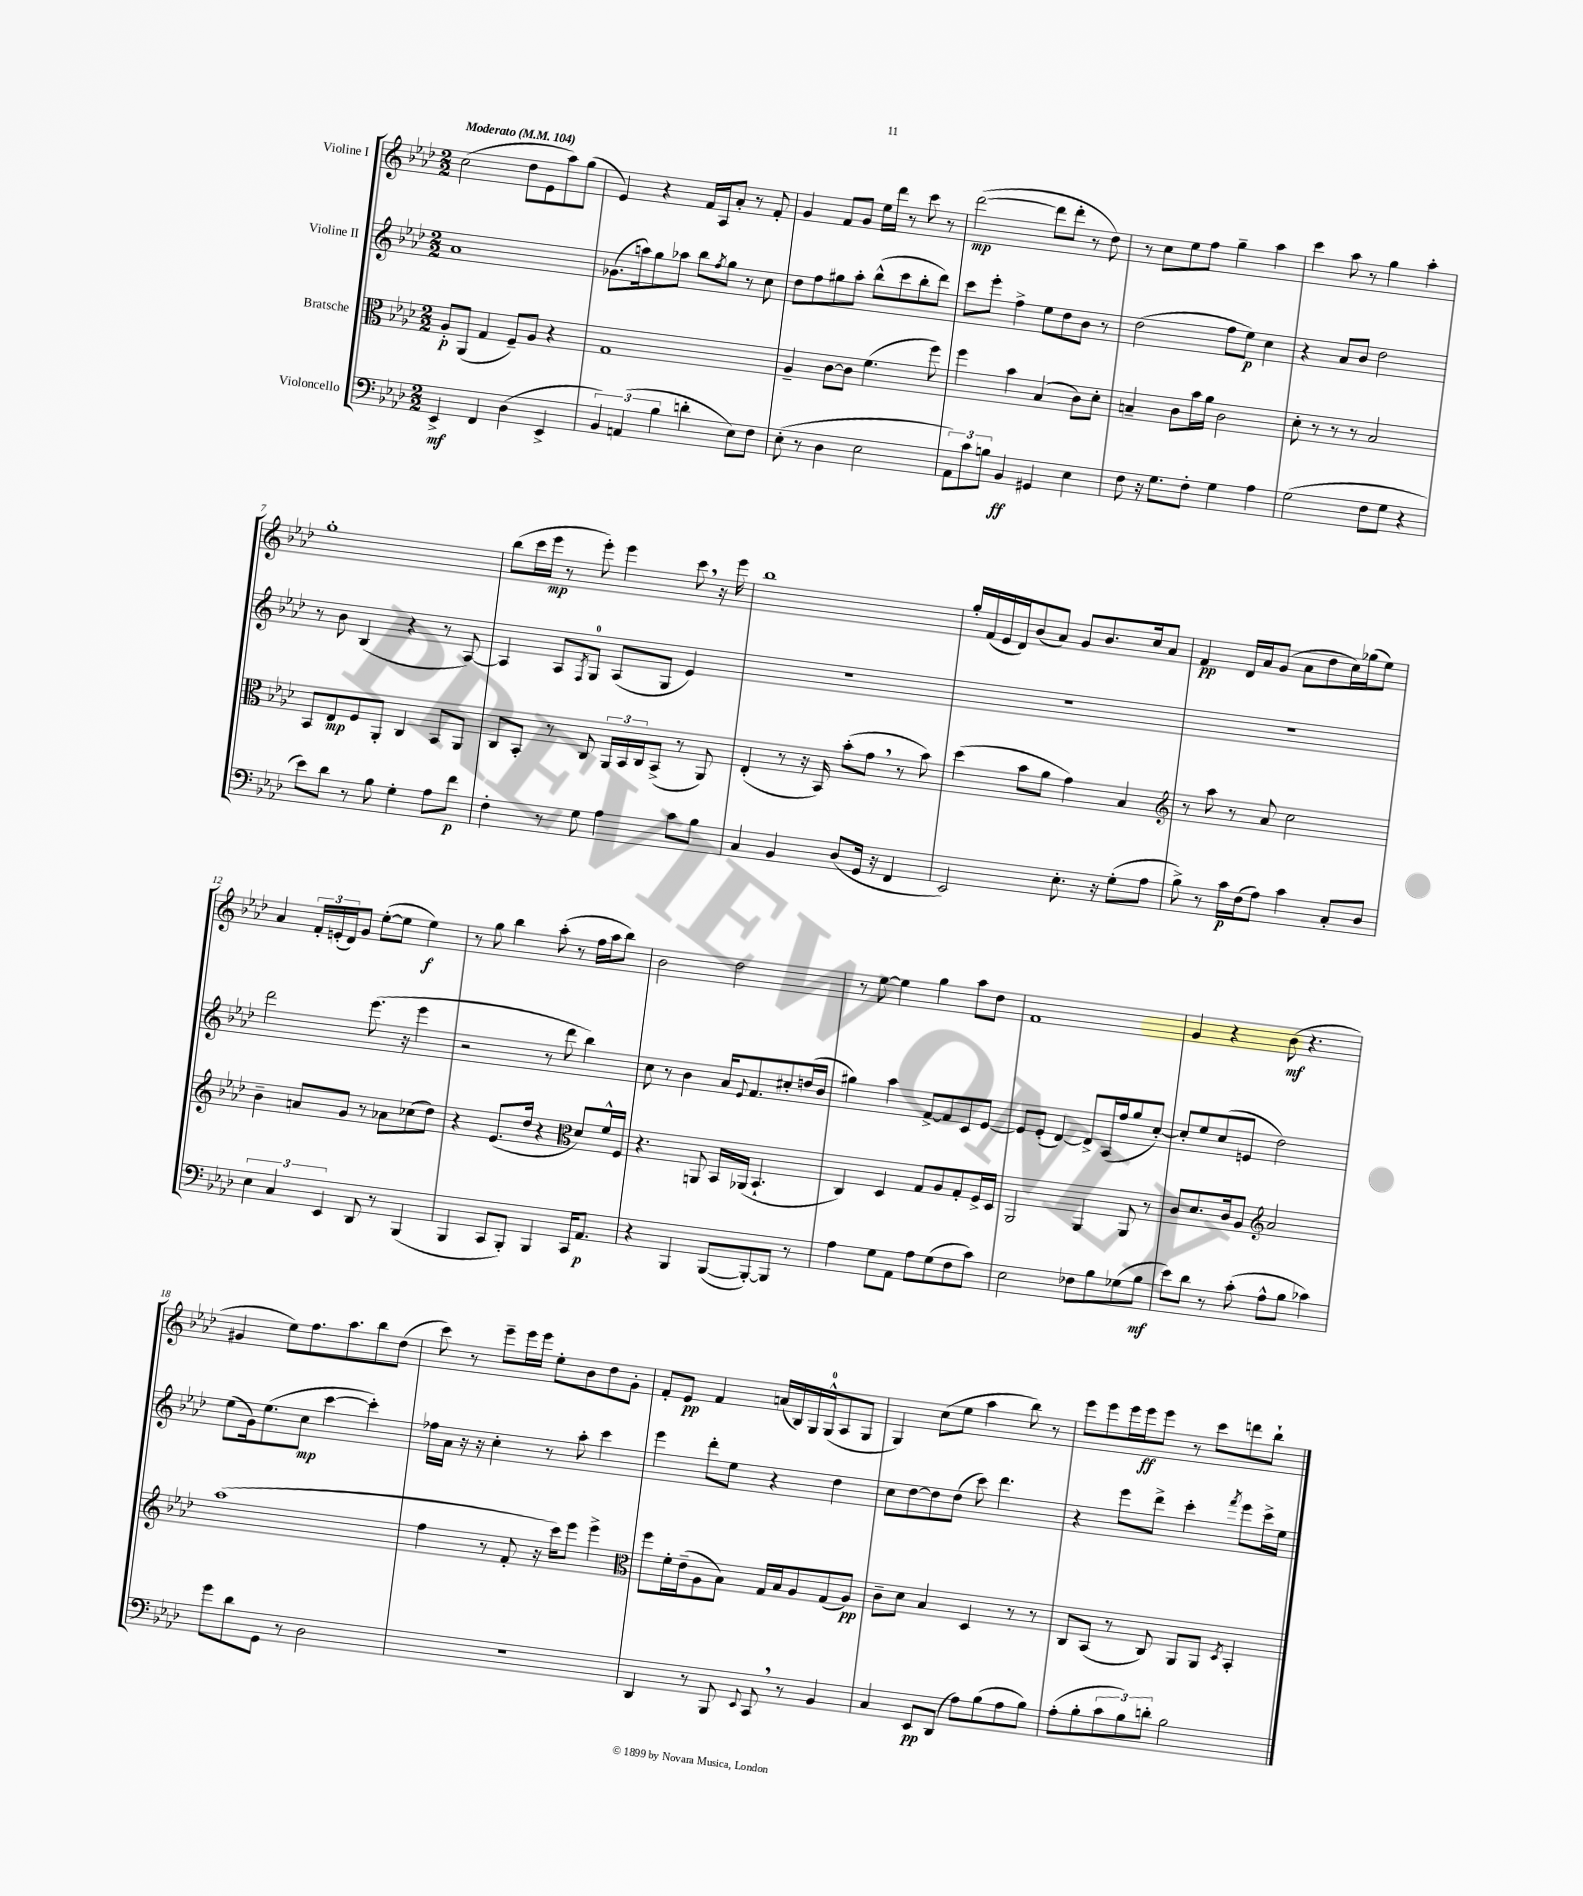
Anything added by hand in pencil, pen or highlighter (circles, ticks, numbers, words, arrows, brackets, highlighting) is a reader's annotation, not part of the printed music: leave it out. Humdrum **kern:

**kern	**dynam	**kern	**dynam	**kern	**dynam	**kern	**dynam
*part4	*part4	*part3	*part3	*part2	*part2	*part1	*part1
*staff4	*staff4	*staff3	*staff3	*staff2	*staff2	*staff1	*staff1
*I"Violoncello	*	*I"Bratsche	*	*I"Violine II	*	*I"Violine I	*
*clefF4	*	*clefC3	*	*clefG2	*	*clefG2	*
*k[b-e-a-d-]	*	*k[b-e-a-d-]	*	*k[b-e-a-d-]	*	*k[b-e-a-d-]	*
*M2/2	*	*M2/2	*	*M2/2	*	*M2/2	*
*MM104	*	*MM104	*	*MM104	*	*MM104	*
=1	=1	=1	=1	=1	=1	=1	=1
!	!	!	!	!	!	!LO:TX:a:B:t=Moderato	!
4EE-^/	mf	8A-'/L	p	1a-	.	(2cc\	.
.	.	(8AA-/J	.	.	.	.	.
4FF/	.	4G/	.	.	.	.	.
(4D-\	.	8F~/L)	.	.	.	8dd-\L	.
.	.	8A-/J	.	.	.	8e-\	.
4EE-^/	.	4r	.	.	.	8aa-\)	.
.	.	.	.	.	.	(8gg\J	.
=2	=2	=2	=2	=2	=2	=2	=2
6BB-/)	.	1G	.	(8.g-X\L	.	4e-/)	.
(6AAn/	.	.	.	.	.	.	.
.	.	.	.	16aan\k)	.	.	.
.	.	.	.	8gg\	.	4r	.
6B-\	.	.	.	.	.	.	.
.	.	.	.	8aa-X\J	.	.	.
4dn'\	.	.	.	8bb-\L	.	16f/LL	.
.	.	.	.	.	.	16A-/J	.
.	.	.	.	8qff/	.	.	.
.	.	.	.	8gg\J	.	8a-'/J	.
8E-\L)	.	.	.	8r	.	8r	.
8F\J	.	.	.	8cc\	.	8f'/	.
=3	=3	=3	=3	=3	=3	=3	=3
(8E-'\	.	4A-~/	.	8dd-\L	.	4g/	.
8r	.	.	.	8ff\	.	.	.
4D-\	.	[8c\L	.	8gg#X\	.	8f/L	.
.	.	8c\J]	.	8aa-'\J	.	8g/J	.
2E-\	.	(4.f\	.	(8bb-^^\L	.	16ee-\LL	.
.	.	.	.	.	.	16ddd-\JJ	.
.	.	.	.	8ccc\	.	8r	.
.	.	.	.	8bb-'\	.	8ccc\	.
.	.	8ff\)	.	8ddd-\J)	.	8r	.
=4	=4	=4	=4	=4	=4	=4	=4
12AA-\L)	.	4ff\	.	8ccc\L	.	([2ddd-\	mp
12c\	.	.	.	.	.	.	.
.	.	.	.	8eee-'\J	.	.	.
12Bn\J	.	.	.	.	.	.	.
4BB-/	ff	4b-\	.	4ff^\	.	.	.
4GG#X/	.	(4B-/	.	8ee-\L	.	8ddd-\L]	.
.	.	.	.	8dd-\	.	8ddd-'\J	.
4E-\	.	8c\L)	.	8b-\J	.	8r	.
.	.	8d-'\J	.	8r	.	8dd-\)	.
=5	=5	=5	=5	=5	=5	=5	=5
8F\	.	4Bn~/	.	(2dd-\	.	8r	.
16r	.	.	.	.	.	8cc\L	.
8.G\L	.	.	.	.	.	.	.
.	.	8c\L	.	.	.	8ee-\	.
8F'\J	.	16b-\L	.	.	.	8ff\J	.
.	.	16a-\JJ	.	.	.	.	.
4G\	.	2c\	.	8ff\L	.	4gg~\	.
.	.	.	.	8ee-\J)	p	.	.
4A-\	.	.	.	4cc\	.	4aa-\	.
=6	=6	=6	=6	=6	=6	=6	=6
(2G\	.	8d-'\	.	4r	.	4ccc\	.
.	.	8r	.	.	.	.	.
.	.	8r	.	8a-/L	.	8aa-\	.
.	.	8r	.	8b-/J	.	8r	.
8F\L	.	2B-/	.	2dd-\	.	4gg\	.
8G\J	.	.	.	.	.	.	.
4r	.	.	.	.	.	4aa-'\	.
!!LO:LB:g=z
=7	=7	=7	=7	=7	=7	=7	=7
8e-\L)	.	8BB-/L	.	8r	.	1gg'	.
8d-\J	.	8E-/	mp	8b-\	.	.	.
8r	.	8F/	.	(4B-/	.	.	.
8B-\	.	8AA-'/J	.	.	.	.	.
4G'\	.	4C/	.	4r	.	.	.
8A-\L	.	8BB-/L	.	8r	.	.	.
8f\J	p	8AA-/J	.	[8A-/)	.	.	.
=8	=8	=8	=8	=8	=8	=8	=8
4F'\	.	8C/L	.	4A-/]	.	(8bb-\L	.
.	.	8BB-'/J	.	.	.	16ccc\L	.
.	.	.	.	.	.	16eee-\JJ	mp
8r	.	8r	.	8A-/L	.	8r	.
.	.	.	.	8qF/	.	.	.
8G\	.	8C/	.	8G/J	.	8eee-'\)	.
4A-\	.	24AA-/LL	.	(8A-/L	.	4eee-\	.
.	.	24BB-/	.	.	.	.	.
.	.	24C/J	.	.	.	.	.
.	.	(8BB-^/J	.	8G/J	.	.	.
8c\L	.	8r	.	4e-/)	.	8ccc,\	.
8B-\J	.	8AA-/)	.	.	.	16r	.
.	.	.	.	.	.	16eee-\	.
=9	=9	=9	=9	=9	=9	=9	=9
4C/	.	(4E-'/	.	1r	.	1bb-	.
4BB-/	.	8r	.	.	.	.	.
.	.	16r	.	.	.	.	.
.	.	16BB-/)	.	.	.	.	.
(8D-/L	.	(8b-'\L	.	.	.	.	.
16GG/Jk	.	8g,\J	.	.	.	.	.
16r	.	.	.	.	.	.	.
4FF/	.	8r	.	.	.	.	.
.	.	8b-\)	.	.	.	.	.
=10	=10	=10	=10	=10	=10	=10	=10
2EE-/)	.	(4dd-\	.	1r	.	16gg'/LL	.
.	.	.	.	.	.	(16f/	.
.	.	.	.	.	.	16e-/	.
.	.	.	.	.	.	16d-/J)	.
.	.	8b-\L	.	.	.	(8b-/	.
.	.	8a-\J	.	.	.	8a-/J)	.
8.E-'\	.	4g\)	.	.	.	8g/L	.
.	.	.	.	.	.	8.b-/	.
16r	.	.	.	.	.	.	.
(8G'\L	.	4B-/	.	.	.	.	.
.	.	.	.	.	.	16cc/k	.
8A-\J	.	.	.	.	.	8a-/J	.
=11	=11	=11	=11	=11	=11	=11	=11
*	*	*clefG2	*	*	*	*	*
8B-^\)	.	8r	.	1r	.	4f/	pp
8r	.	8aa-\	.	.	.	.	.
16c\LL	p	8r	.	.	.	16d-/LL	.
(16F\J	.	.	.	.	.	16a-/J	.
8A-\J)	.	8a-/	.	.	.	(8g/J	.
4c\	.	2cc\	.	.	.	8a-\L	.
.	.	.	.	.	.	8dd-\	.
8C'/L	.	.	.	.	.	16cc\L)	.
.	.	.	.	.	.	(16gg-X\J	.
8D-/J	.	.	.	.	.	8ee-\J)	.
!!LO:LB:g=z
=12	=12	=12	=12	=12	=12	=12	=12
6E-\	.	4b-~\	.	2ddd-\	.	4a-/	.
6C/	.	.	.	.	.	.	.
.	.	8an/L	.	.	.	24f'/LL	.
.	.	.	.	.	.	(24en'/	.
6EE-/	.	.	.	.	.	24d-/J)	.
.	.	8g/J	.	.	.	8g/J	.
8DD-/	.	8r	.	(8.eee-\	.	([8ee-'\L	.
8r	.	8a-X\L	.	.	.	8ee-\J]	.
.	.	.	.	16r	.	.	.
(4BBB-/	.	(8cc-X\	.	4eee-\	.	4ee-\)	f
.	.	8dd-\J)	.	.	.	.	.
=13	=13	=13	=13	=13	=13	=13	=13
4BBB-/	.	4r	.	2r	.	8r	.
.	.	.	.	.	.	8gg\	.
8CC/L	.	(8.e-/L	.	.	.	4bb-\	.
8BBB-'/J)	.	.	.	.	.	.	.
.	.	16dd-/Jk	.	.	.	.	.
4BBB-/	.	4r	.	8r	.	(8aa-'\	.
.	.	.	.	8ddd-\	.	8r	.
*	*	*clefC3	*	*	*	*	*
16CC/KL	.	8d-/L)	.	4bb-\)	.	16ff\LL	.
8.AA-/J	p	.	.	.	.	16aa-\J	.
.	.	16f^^/L	.	.	.	8bb-\J)	.
.	.	16F/JJ	.	.	.	.	.
=14	=14	=14	=14	=14	=14	=14	=14
4r	.	4.r	.	8cc\	.	2b-\	.
.	.	.	.	8r	.	.	.
4BBB-/	.	.	.	4b-\	.	.	.
.	.	8AAn/	.	.	.	.	.
([8BBB-/L	.	16BB-/LL	.	16a-/KL	.	2dd-\	.
.	.	.	.	8qqe-/	.	.	.
.	.	(16AA-X/JJ	.	8.f/	.	.	.
8BBB-'/_)	.	4.BB-`/	.	.	.	.	.
8BBB-/J]	.	.	.	8cc#X'/	.	.	.
8r	.	.	.	(16ddn/L	.	.	.
.	.	.	.	16b-/JJ	.	.	.
=15	=15	=15	=15	=15	=15	=15	=15
4A-\	.	4C/)	.	4gg#X\)	.	8r	.
.	.	.	.	.	.	[8ee-\	.
8G\L	.	4D-/	.	4aa-\	.	4ee-\]	.
8AA-\J	.	.	.	.	.	.	.
8A-\L	.	8G/L	.	[8f^/L	.	4gg\	.
(8G\	.	8A-/	.	8f/]	.	.	.
8F\	.	8G'/	.	8c/	.	8aa-\L	.
8c\J)	.	16F^/L	.	[8e-/J	.	8dd-\J	.
.	.	16D-/JJ	.	.	.	.	.
=16	=16	=16	=16	=16	=16	=16	=16
2E-\	.	2AA-/	.	8e-/L]	.	1f	.
.	.	.	.	(8e-'/J	.	.	.
.	.	.	.	[4d-/)	.	.	.
8F-X\L	.	4AA-/	.	8d-^/L]	.	.	.
8B-\	.	.	.	(16A-/L	.	.	.
.	.	.	.	16ff/J	.	.	.
(8G-X\	.	8AA-/	.	8gg/	.	.	.
8B-\J	mf	8r	.	[8cc'/J)	.	.	.
=17	=17	=17	=17	=17	=17	=17	=17
8e-\L)	.	8c/L	.	8cc'/L]	.	4g/	.
8d-\J	.	8.d-/	.	8ee-/	.	.	.
8r	.	.	.	(8cc/	.	4r	.
.	.	16c/k	.	.	.	.	.
(8c'\	.	8A-/J	.	8en/J	.	.	.
*	*	*clefG2	*	*	*	*	*
8A-^^\L	.	2a-/	.	2dd-\)	.	(8b-\	mf
8B-\J	.	.	.	.	.	4.r	.
4c-X\)	.	.	.	.	.	.	.
!!LO:LB:g=z
=18	=18	=18	=18	=18	=18	=18	=18
8g\L	.	(1aa-	.	(8ee-\L	.	4g#X/	.
8d-\	.	.	.	16g\k)	.	.	.
.	.	.	.	(8.ee-\	.	.	.
8GG\J	.	.	.	.	.	8ee-\L)	.
8r	.	.	.	8cc\J	mp	8.ff\	.
2D-\	.	.	.	[4ccc\	.	.	.
.	.	.	.	.	.	8.aa-\	.
.	.	.	.	4ccc'\])	.	8bb-\	.
.	.	.	.	.	.	(8dd-\J	.
=19	=19	=19	=19	=19	=19	=19	=19
1r	.	4ff\	.	16ff-X\LL	.	8ccc\)	.
.	.	.	.	16a-\JJ	.	.	.
.	.	.	.	16r	.	8r	.
.	.	.	.	16r	.	.	.
.	.	8r	.	4cc'\	.	8eee-~\L	.
.	.	8f'/	.	.	.	16eee-\L	.
.	.	.	.	.	.	16eee-\JJ	.
.	.	16r	.	8r	.	8ee-'\L	.
.	.	16ccc\KL)	.	.	.	.	.
.	.	8eee-\J	.	8aa-'\	.	8b-\	.
.	.	4eee-^\	.	4ccc\	.	8dd-\	.
.	.	.	.	.	.	8g'\J	.
=20	=20	=20	=20	=20	=20	=20	=20
*	*	*clefC3	*	*	*	*	*
4DD-/	.	8ff\L	.	4eee-\	.	8f'/L	.
.	.	16f'\L	.	.	.	8e-/J	pp
.	.	(16e-~\J	.	.	.	.	.
8r	.	8A-\	.	8ddd-'\L	.	4f/	.
8BBB-/	.	8B-\J)	.	8ee-\J	.	.	.
8qqEE-/	.	.	.	.	.	.	.
8CC,/	.	16G/LL	.	4r	.	(16an/LL	.
.	.	16B-/J	.	.	.	16B-/)	.
8r	.	8A-/	.	.	.	16G/	.
.	.	.	.	.	.	(16G^^/J	.
4BB-/	.	(8G/	.	4dd-\	.	8A-/	.
.	.	8A-/J)	pp	.	.	8G/J	.
=21	=21	=21	=21	=21	=21	=21	=21
4C/	.	8c~\L	.	8cc\L	.	4G/)	.
.	.	8d-\J	.	[8dd-\	.	.	.
8EE-/L	pp	4B-/	.	8dd-\]	.	(8cc\L	.
(8DD-/J	.	.	.	(8dd-\J	.	8ee-\J	.
8A-\L)	.	4D-/	.	8ccc\)	.	4aa-\	.
(8B-\	.	.	.	4.ddd-\	.	.	.
8A-\	.	8r	.	.	.	8bb-\)	.
8B-\J)	.	8r	.	.	.	8r	.
=22	=22	=22	=22	=22	=22	=22	=22
(8A-'\L	.	8C/L	.	4r	.	8eee-\L	.
8B-'\	.	(8BB-/J	.	.	.	8eee-\	.
12c\	.	8r	.	8eee-\L	.	16eee-\L	.
.	.	.	.	.	.	16eee-\J	ff
12B-\)	.	.	.	.	.	.	.
.	.	8C/)	.	8ddd-^\J	.	8eee-\J	.
12dn'\J	.	.	.	.	.	.	.
2B-\	.	8AA-/L	.	4ccc'\	.	8r	.
.	.	8AA-/J	.	.	.	8ccc\L	.
.	.	8qD-/	.	8qfff/	.	.	.
.	.	4BB-'/	.	8eee-\L	.	8dddn\	.
.	.	.	.	16ccc^\L	.	8bb-`\J	.
.	.	.	.	16ee-\JJ	.	.	.
==	==	==	==	==	==	==	==
*-	*-	*-	*-	*-	*-	*-	*-
